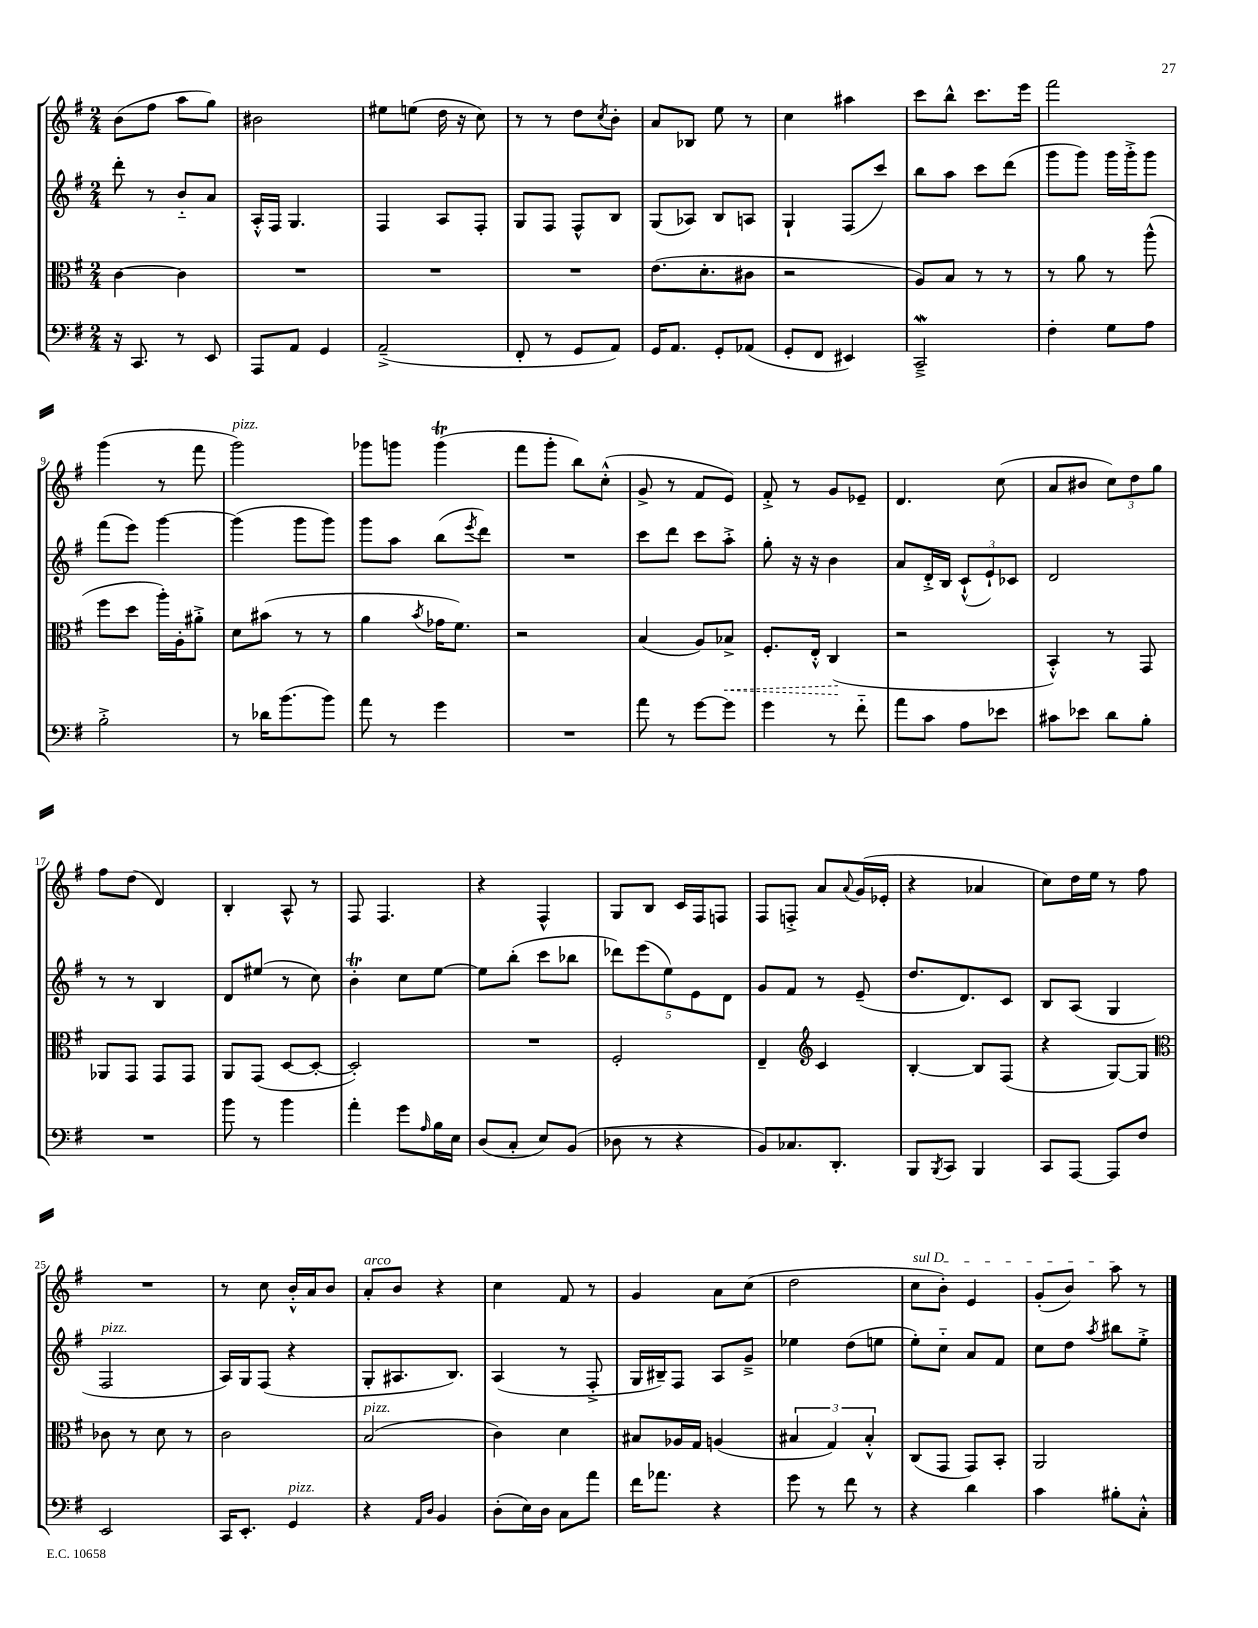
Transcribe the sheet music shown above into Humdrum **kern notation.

**kern	**kern	**kern	**kern
*staff4	*staff3	*staff2	*staff1
*clefF4	*clefC3	*clefG2	*clefG2
*k[f#]	*k[f#]	*k[f#]	*k[f#]
*M2/4	*M2/4	*M2/4	*M2/4
16r	[4c	8ddd'	(8b
8.CC	.	.	.
.	.	8r	8ff#
8r	4c]	8b'~	8aa
8EE	.	8a	8gg)
=	=	=	=
8AAA	2r	16A'^^	2b#
.	.	16F#	.
8AA	.	4.G	.
4GG	.	.	.
=	=	=	=
(2AA~^	2r	4F#	8ee#
.	.	.	(8ee
.	.	8A	16dd
.	.	.	16r
.	.	8F#'	8cc)
=	=	=	=
8FF#'	2r	8G	8r
8r	.	8F#	8r
8GG	.	8F#^^	8dd
.	.	.	8qcc
8AA)	.	8B	8b'
=	=	=	=
16GG	(8.e	(8G	8a
8.AA	.	.	.
.	.	8A-)	8B-
.	8.d'	.	.
8GG'	.	8B	8ee
(8AA-	8c#	8A	8r
=	=	=	=
8GG'	2r	4G`	4cc
8FF#	.	.	.
4EE#)	.	(8F#	4aa#
.	.	8ccc)	.
=	=	=	=
2CC~^	8A)	8bb	8ccc
.	8B	8aa	8bb^^
.	8r	8ccc	8.ccc
.	8r	(8ddd	.
.	.	.	16eee
=	=	=	=
4F#'	8r	8ggg	2fff#
.	8a	8ggg)	.
8G	8r	16ggg	.
.	.	16ggg'^	.
8A	(8aa^^	8ggg	.
=	=	=	=
2B'^	8ff#	(8fff#	(4ggg
.	8dd	8eee)	.
.	16aa')	[4ggg	8r
.	16A'	.	.
.	8a#'^	.	8fff#
=	=	=	=
8r	8d	(4ggg]	2ggg)
16d-	(8b#	.	.
(8.b	.	.	.
.	8r	8ggg	.
8b)	8r	8ggg)	.
=	=	=	=
8a	4a	8ggg	8ggg-
8r	.	8aa	8ggg
.	8qb	.	.
4g	16g-	(8bb	(4ggg
.	8.f#)	.	.
.	.	8qeee	.
.	.	8ddd)	.
=	=	=	=
2r	2r	2r	8fff#
.	.	.	8ggg'
.	.	.	8bb)
.	.	.	(8cc'^^
=	=	=	=
8a	(4B	8ccc	8g^
8r	.	8ddd	8r
[8g	8A)	8ccc	8f#
8g]	8B-^	8aa'^	8e)
=	=	=	=
4g	8.F#'	8gg'	8f#'^
.	.	16r	8r
.	16E'^^	16r	.
8r	(4C	4b	8g
8f#'~	.	.	8e-~
=	=	=	=
8a	2r	8a	4.d
8c	.	16d'^	.
.	.	16B	.
8A	.	(12c`^^	.
.	.	12e`)	.
8e-	.	.	(8cc
.	.	12c-	.
=	=	=	=
8c#	4BB'^^)	2d	8a
8e-	.	.	8b#
8d	8r	.	12cc)
.	.	.	12dd
8B'	8GG	.	.
.	.	.	12gg
=	=	=	=
2r	8AA-	8r	8ff#
.	8GG	8r	(8dd
.	8GG	4B	4d)
.	8GG	.	.
=	=	=	=
8b	8AA	8d	4B'
8r	(8GG	(8ee#	.
4b	[8D	8r	8A^^
.	8D'_	8cc)	8r
=	=	=	=
4a'	2D'])	4b'	8F#
.	.	.	4.F#
8g	.	8cc	.
16qqA	.	.	.
16B	.	[8ee	.
16E	.	.	.
=	=	=	=
(8D	2r	8ee]	4r
8C'	.	(8bb'	.
8E)	.	8ccc	4F#^^
(8BB	.	8bb-	.
=	=	=	=
8D-	2F#'	10ddd-)	8G
.	.	(10eee	.
8r	.	.	8B
.	.	10ee)	.
4r	.	.	16c
.	.	10e	.
.	.	.	16F#
.	.	.	8F
.	.	10d	.
=	=	=	=
8BB)	4E~	8g	8F#
8.C-	.	8f#	8F'^
*	*clefG2	*	*
.	4c	8r	8a
8.DD'	.	.	.
.	.	.	8qqa
.	.	(8e~	(16g
.	.	.	16e-'
=	=	=	=
8BBB	[4B'	8.dd	4r
8qBBB	.	.	.
8CC	.	.	.
.	.	8.d)	.
4BBB	8B]	.	4a-
.	(8F#	8c	.
=	=	=	=
8CC	4r	8B	8cc)
[8AAA	.	(8A	16dd
.	.	.	16ee
8AAA]	[8G)	4G	8r
8F#	8G]	.	8ff#
=	=	=	=
*	*clefC3	*	*
2EE	8c-	2F#	2r
.	8r	.	.
.	8d	.	.
.	8r	.	.
=	=	=	=
16CC	2c	16A)	8r
8.EE'	.	16G	.
.	.	(8F#	8cc
4GG	.	4r	16b'^^
.	.	.	16a
.	.	.	8b
=	=	=	=
4r	(2B	8G'	8a'
.	.	8.A#	8b
16qqAA	.	.	.
16qqD	.	.	.
4BB	.	.	4r
.	.	8.B)	.
=	=	=	=
(8D'	4c)	(4A	4cc
16E)	.	.	.
16D	.	.	.
8C	4d	8r	8f#
8a	.	8F#'^	8r
=	=	=	=
16f#	8B#	16G	4g
8.a-	.	16B#~)	.
.	16A-	8F#	.
.	16G	.	.
4r	(4A	8A	8a
.	.	8g~^	(8cc
=	=	=	=
8g	6B#	4ee-	2dd
8r	.	.	.
.	6G)	.	.
8f#	.	(8dd	.
.	6B#'^^	.	.
8r	.	8ee	.
=	=	=	=
4r	(8C	8ee')	8cc
.	8GG	8cc'~	8b')
4d	8GG)	8a	4e
.	8BB'	8f#	.
=	=	=	=
4c	2AA	8cc	(8g'
.	.	8dd	8b)
.	.	8qaa	.
8B#'	.	8bb#	8aa
8C'^^	.	8ee'^	8r
==	==	==	==
*-	*-	*-	*-
